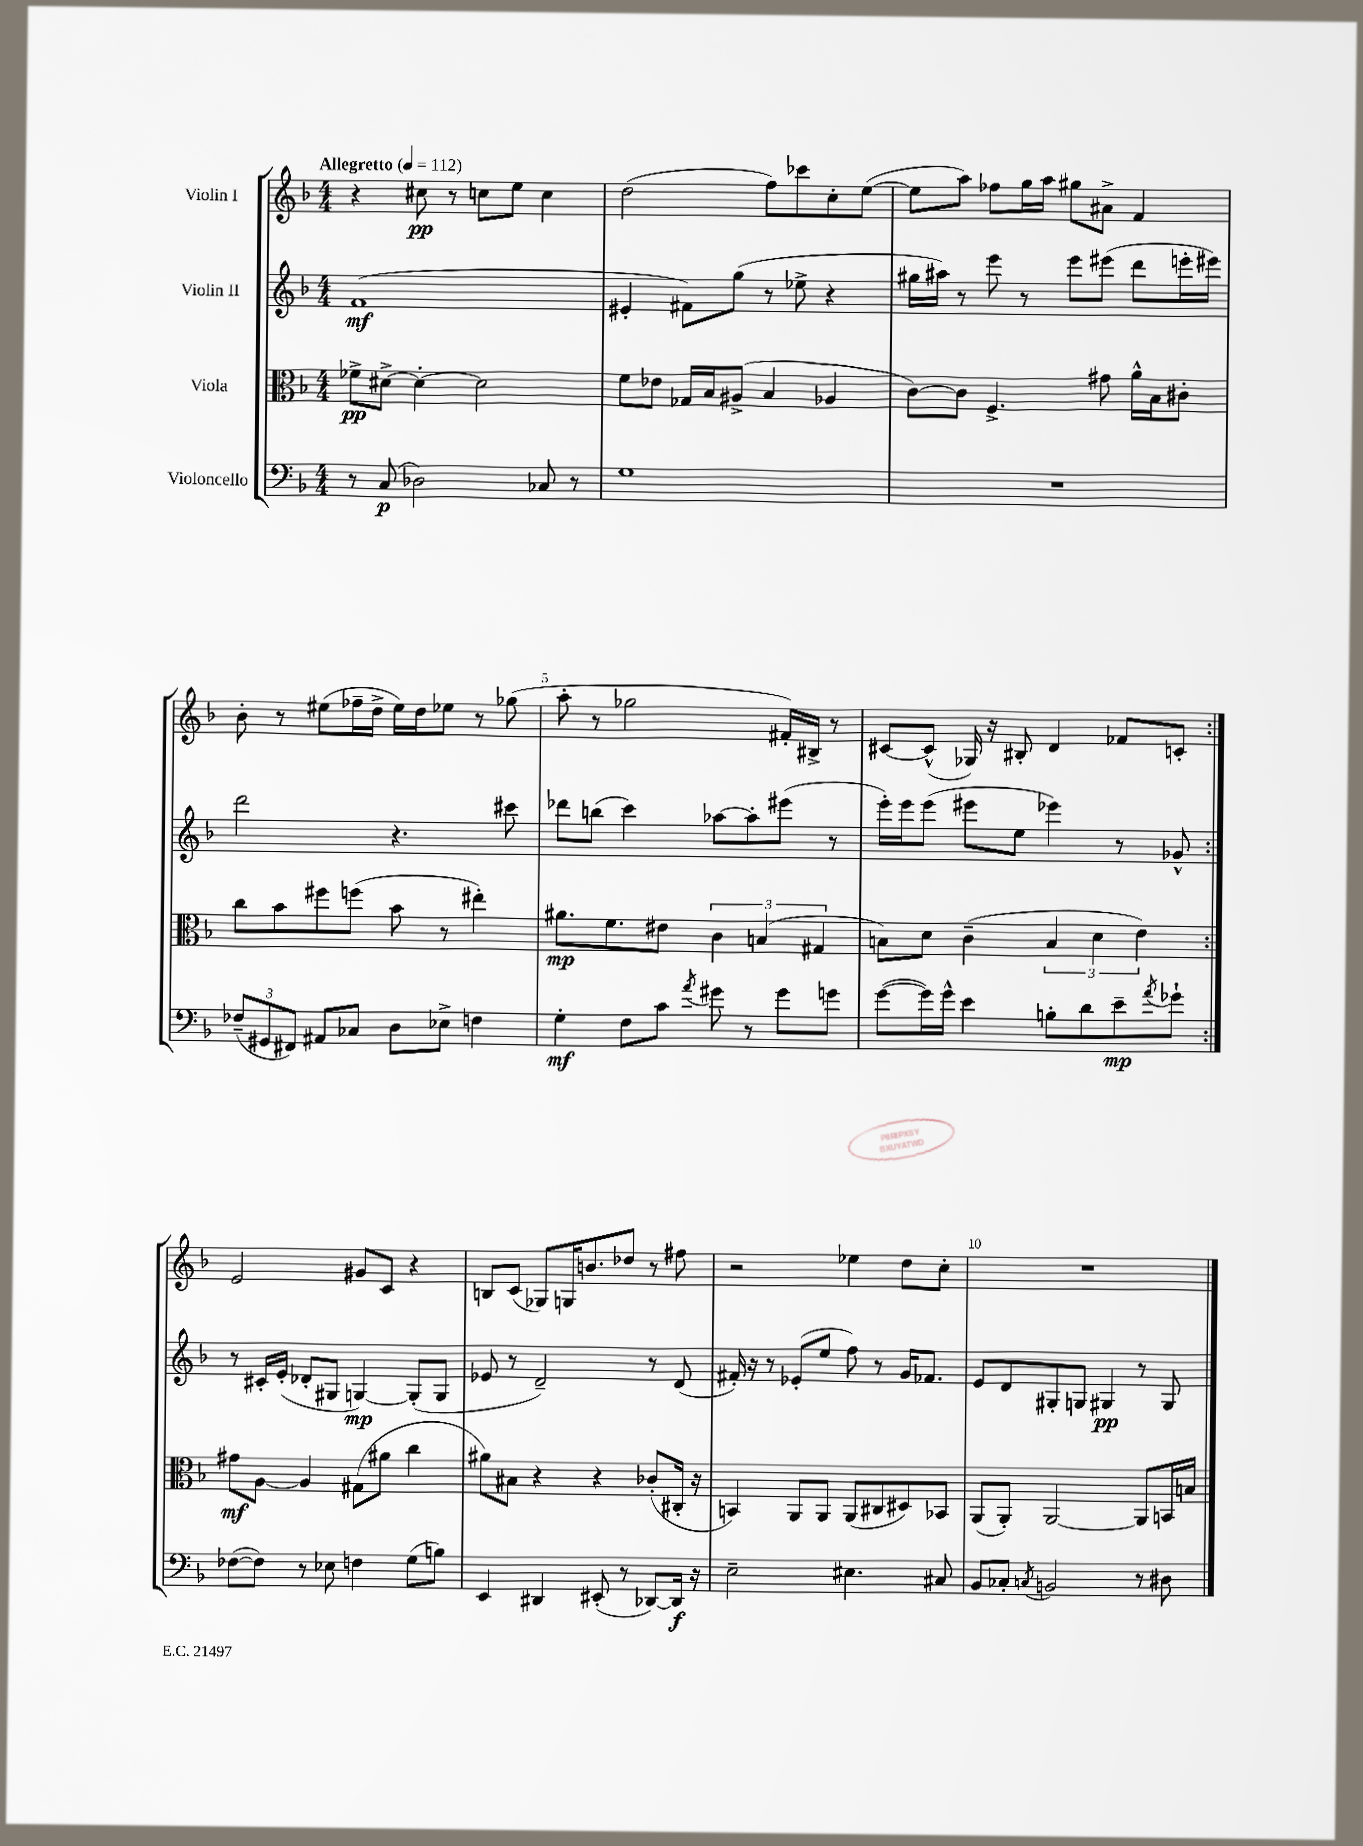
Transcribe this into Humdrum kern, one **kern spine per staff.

**kern	**dynam	**kern	**dynam	**kern	**dynam	**kern	**dynam
*part4	*part4	*part3	*part3	*part2	*part2	*part1	*part1
*staff4	*staff4	*staff3	*staff3	*staff2	*staff2	*staff1	*staff1
*I"Violoncello	*	*I"Viola	*	*I"Violin II	*	*I"Violin I	*
*clefF4	*	*clefC3	*	*clefG2	*	*clefG2	*
*k[b-]	*	*k[b-]	*	*k[b-]	*	*k[b-]	*
*M4/4	*	*M4/4	*	*M4/4	*	*M4/4	*
*MM112	*	*MM112	*	*MM112	*	*MM112	*
=1	=1	=1	=1	=1	=1	=1	=1
!	!	!	!	!	!	!LO:TX:a:B:t=Allegretto	!
8r	.	8f-X^\L	pp	(1f	mf	4r	.
(8C/	p	[8d#X^\J	.	.	.	.	.
2D-X\)	.	4d#'\_	.	.	.	8cc#X\	pp
.	.	.	.	.	.	8r	.
.	.	2d#\]	.	.	.	8ccn\L	.
.	.	.	.	.	.	8ee\J	.
8C-X/	.	.	.	.	.	4cc\	.
8r	.	.	.	.	.	.	.
=2	=2	=2	=2	=2	=2	=2	=2
1G	.	8f\L	.	4e#X'/	.	(2dd\	.
.	.	8e-X\J	.	.	.	.	.
.	.	16G-X/LL	.	8f#X\L)	.	.	.
.	.	16B-/J	.	.	.	.	.
.	.	(8A#X^/J	.	(8gg\J	.	.	.
.	.	4B-/	.	8r	.	8ff\L)	.
.	.	.	.	8ee-X^\	.	8ccc-X\	.
.	.	4A-X/	.	4r	.	8cc'\	.
.	.	.	.	.	.	([8ee\J	.
=3	=3	=3	=3	=3	=3	=3	=3
1r	.	[8c\L)	.	16gg#X\LL	.	8ee\L]	.
.	.	.	.	16aa#X\JJ)	.	.	.
.	.	8c\J]	.	8r	.	8aa\J)	.
.	.	4.F^/	.	8eee\	.	8ff-X\L	.
.	.	.	.	8r	.	16gg\L	.
.	.	.	.	.	.	16aa\JJ	.
.	.	.	.	8eee\L	.	8gg#X\L	.
.	.	8g#X\	.	(8eee#X\J	.	8a#X^\J	.
.	.	16a^^\LL	.	8ddd\L	.	4f/	.
.	.	16B-\J	.	.	.	.	.
.	.	8c#X'\J	.	16eeen'\L	.	.	.
.	.	.	.	16eee#X\JJ)	.	.	.
!!LO:LB:g=z
=4	=4	=4	=4	=4	=4	=4	=4
(12F-X~/L	.	8cc\L	.	2ddd\	.	8b-'\	.
12GG#X/	.	.	.	.	.	.	.
.	.	8b-\	.	.	.	8r	.
12FF#X/J)	.	.	.	.	.	.	.
8AA#X/L	.	8ff#X\	.	.	.	(8ee#X\L	.
8C-X/J	.	(8ffn\J	.	.	.	16ff-X~\L	.
.	.	.	.	.	.	16dd^\JJ	.
8D\L	.	8b-\	.	4.r	.	16ee#\LL)	.
.	.	.	.	.	.	16dd\J	.
8E-X^\J	.	8r	.	.	.	8ee-X\J	.
4Fn\	.	4ee#X'\)	.	.	.	8r	.
.	.	.	.	8ccc#X\	.	(8gg-X\	.
=5	=5	=5	=5	=5	=5	=5	=5
4G'\	mf	8.a#X\L	mp	8ddd-X\L	.	8aa'\	.
.	.	.	.	(8bbn\J	.	8r	.
.	.	8.f\	.	.	.	.	.
8F\L	.	.	.	4ccc\)	.	2gg-X\	.
8c\J	.	8e#X\J	.	.	.	.	.
8qa/	.	.	.	.	.	.	.
8g#X\	.	6c\	.	[8aa-X\L	.	.	.
8r	.	.	.	8aa-'\]	.	.	.
.	.	(6Bn/	.	.	.	.	.
8g#\L	.	.	.	(8eee#X\J	.	16f#X'/LL)	.
.	.	.	.	.	.	16B#X^/JJ	.
.	.	6G#X/	.	.	.	.	.
8gn\J	.	.	.	8r	.	8r	.
=6	=6	=6	=6	=6	=6	=6	=6
([8g\L	.	8Bn\L)	.	16eee'\LL)	.	[8c#X/L	.
.	.	.	.	16eee\J	.	.	.
16g\L])	.	8d\J	.	(8eee\J	.	(8c#^^/J]	.
16g^^\JJ	.	.	.	.	.	.	.
4e\	.	(4c~\	.	8eee#X\L	.	16G-X/)	.
.	.	.	.	.	.	16r	.
.	.	.	.	8ee\J	.	8B#X'/	.
8Bn'\L	.	6B/	.	4eee-X\)	.	4d/	.
8d\	.	.	.	.	.	.	.
.	.	6d\	.	.	.	.	.
8e~\	mp	.	.	8r	.	8f-X/L	.
.	.	6e\)	.	.	.	.	.
8qa/	.	.	.	.	.	.	.
8g-X`\J	.	.	.	8g-X^^/	.	8cn'/J	.
!!LO:LB:g=z
=7:|!	=7:|!	=7:|!	=7:|!	=7:|!	=7:|!	=7:|!	=7:|!
([8F-X\L	.	8g#X\L	mf	8r	.	2e/	.
8F-\J])	.	[8A\J	.	16c#X'/LL	.	.	.
.	.	.	.	(16e'/JJ	.	.	.
8r	.	4A/]	.	8d-X'/L	.	.	.
8E-X\	.	.	.	8G#X/J	.	.	.
4Fn\	.	(8G#X\L	.	[4Gn/)	mp	8g#X/L	.
.	.	8a#X\J	.	.	.	8c/J	.
(8G\L	.	4cc\	.	(8G'/L]	.	4r	.
8Bn\J)	.	.	.	8G/J	.	.	.
=8	=8	=8	=8	=8	=8	=8	=8
4EE/	.	8a#X\L)	.	8e-X/	.	8Bn/L	.
.	.	8B#X\J	.	8r	.	(8c/J	.
4DD#X/	.	4r	.	2d~/)	.	8G-X/L)	.
.	.	.	.	.	.	16Gn/K	.
.	.	.	.	.	.	8.bn/	.
(8EE#X'/	.	4r	.	.	.	.	.
8r	.	.	.	.	.	8dd-X/J	.
[8DD-X/L)	.	(8c-X'/L	.	8r	.	8r	.
16DD-/Jk]	f	16C#X'/Jk	.	(8d/	.	8ff#X\	.
16r	.	16r	.	.	.	.	.
=9	=9	=9	=9	=9	=9	=9	=9
2E~\	.	4BBn/)	.	16f#X'/)	.	2r	.
.	.	.	.	16r	.	.	.
.	.	.	.	8r	.	.	.
.	.	8AA/L	.	(8e-X'/L	.	.	.
.	.	8AA/J	.	8ee/J	.	.	.
4.E#X\	.	(8AA/L	.	8ff\)	.	4ee-X\	.
.	.	8C#X/	.	8r	.	.	.
.	.	8D#X/)	.	16g/KL	.	8dd\L	.
.	.	.	.	8.f-X/J	.	.	.
8C#X/	.	8BB-X/J	.	.	.	8cc'\J	.
=10	=10	=10	=10	=10	=10	=10	=10
8BB-/L	.	(8AA/L	.	8e/L	.	1r	.
8C-X'/J	.	8AA'/J)	.	8d/	.	.	.
8qCn/	.	.	.	.	.	.	.
2BBn/	.	[2AA/	.	8G#X'/	.	.	.
.	.	.	.	8Gn/J	.	.	.
.	.	.	.	4G#X/	pp	.	.
8r	.	8AA/L]	.	8r	.	.	.
8D#X\	.	16BBn/L	.	8G#/	.	.	.
.	.	16Bn/JJ	.	.	.	.	.
==	==	==	==	==	==	==	==
*-	*-	*-	*-	*-	*-	*-	*-
